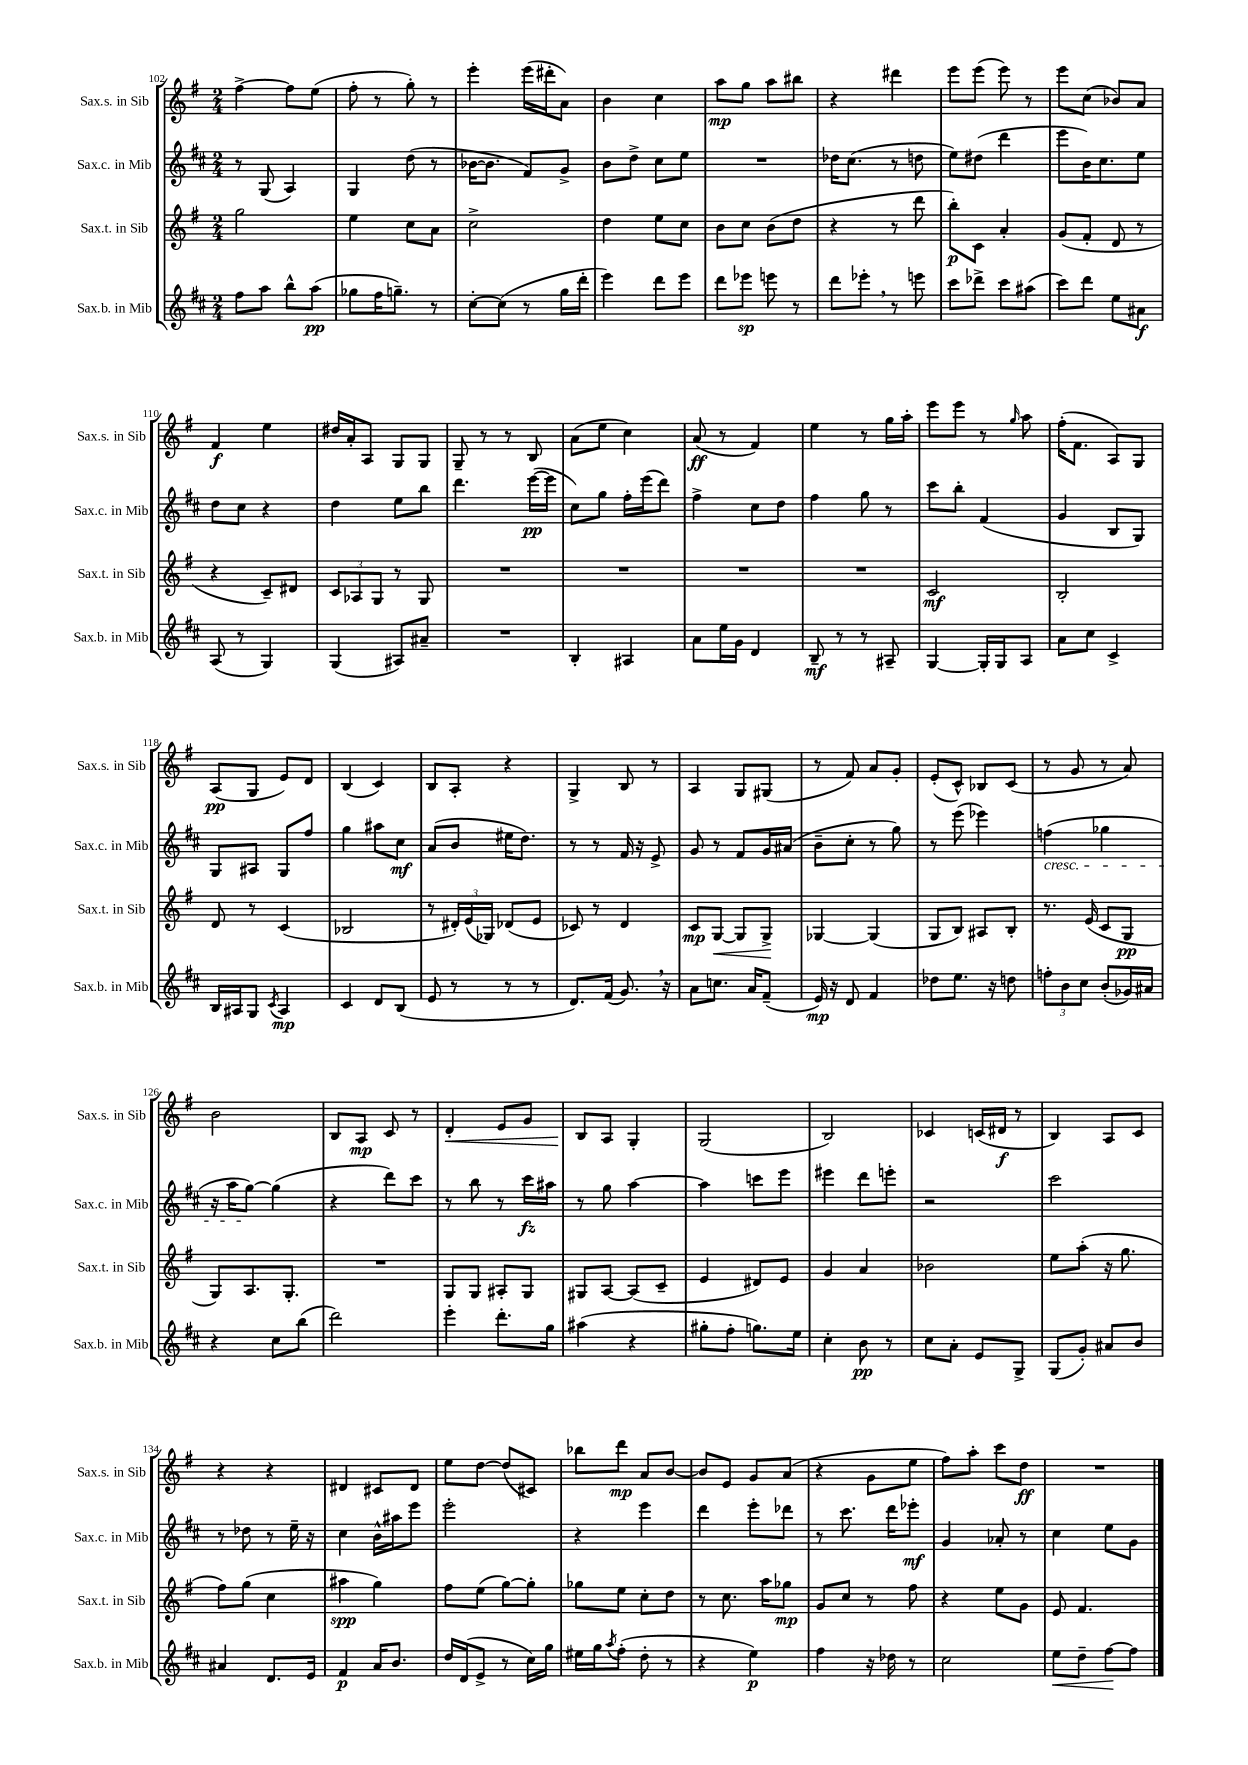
<<
\new StaffGroup <<
\new Staff = "s0" \with { instrumentName = "Sax.s. in Sib" shortInstrumentName = "Sax.s. in Sib" } {
    \clef treble \key g \major \numericTimeSignature \time 2/4
    fis''4~-> fis''8 e''8( |
    fis''8-. r8 g''8-.) r8 |
    e'''4-. e'''16( dis'''16-. a'8) |
    b'4 c''4 |
    a''8\mp g''8 a''8 bis''8 |
    r4 dis'''4 |
    e'''8 e'''8( e'''8) r8 |
    e'''8 c''8( bes'8) a'8 |
    fis'4\f e''4 |
    dis''16 a'16-. a8 g8 g8 |
    g8-- r8 r8 b8 |
    a'8( e''8 c''4) |
    a'8\ff( r8 fis'4) |
    e''4 r8 g''16 a''16-. |
    e'''8 e'''8 r8 \grace { g''16 } a''8 |
    fis''16-.( fis'8. a8) g8 |
    a8\pp( g8 e'8) d'8 |
    b4( c'4) |
    b8 a8-. r4 |
    g4-> b8 r8 |
    a4 g8 gis8( |
    r8 fis'8) a'8 g'8-. |
    e'8-.( c'8-^) bes8 c'8( |
    r8 g'8 r8 a'8) |
    b'2 |
    b8 a8\mp c'8 r8 |
    d'4-.\< e'8 g'8 |
    b8\! a8 g4-. |
    g2( |
    b2) |
    ces'4 c'16( dis'16\f r8 |
    b4) a8 c'8 |
    r4 r4 |
    dis'4 cis'8 dis'8 |
    e''8 d''8~ d''8( cis'8) |
    bes''8 d'''8\mp a'8 b'8~ |
    b'8 e'8 g'8 a'8( |
    r4 g'8 e''8 |
    fis''8) a''8-. c'''8 d''8\ff |
    R2 \bar "|." |
}
\new Staff = "s1" \with { instrumentName = "Sax.c. in Mib" shortInstrumentName = "Sax.c. in Mib" } {
    \clef treble \key d \major \numericTimeSignature \time 2/4
    r8 g8( a4) |
    g4 d''8( r8 |
    bes'16~ bes'8. fis'8) g'8-> |
    b'8 d''8-> cis''8 e''8 |
    R2 |
    des''16 cis''8.( r8 d''8 |
    e''8) dis''8( d'''4 |
    e'''8 b'16) cis''8. e''8 |
    d''8 cis''8 r4 |
    d''4 e''8 b''8 |
    d'''4. e'''16~\pp( e'''16 |
    cis''8) g''8 fis''16-. e'''16( d'''8) |
    fis''4-> cis''8 d''8 |
    fis''4 g''8 r8 |
    cis'''8 b''8-. fis'4( |
    g'4 b8 g8) |
    g8 ais8 g8 fis''8 |
    g''4 ais''8 cis''8\mf |
    a'8( b'8 eis''16 d''8.) |
    r8 r8 fis'16 r16 e'8-> |
    g'8 r8 fis'8 g'16 ais'16( |
    b'8-- cis''8-. r8 g''8) |
    r8 e'''8( ees'''4) |
    f''4\cresc( ges''4 |
    r16 a''16 g''8~\!) g''4( |
    r4 d'''8) cis'''8 |
    r8 b''8 r8 cis'''16\fz ais''16 |
    r8 g''8 a''4~ |
    a''4 c'''8 e'''8 |
    eis'''4 d'''8 e'''8-. |
    r2 |
    cis'''2 |
    r8 des''8 r8 e''16-- r16 |
    cis''4 b'16-^ ais''16 e'''8 |
    e'''2-. |
    r4 e'''4 |
    d'''4 e'''8-. des'''8 |
    r8 cis'''8. d'''16 ees'''8-.\mf |
    g'4 aes'8-. r8 |
    cis''4 e''8 g'8 \bar "|." |
}
\new Staff = "s2" \with { instrumentName = "Sax.t. in Sib" shortInstrumentName = "Sax.t. in Sib" } {
    \clef treble \key g \major \numericTimeSignature \time 2/4
    g''2 |
    e''4 c''8 a'8 |
    c''2-> |
    d''4 e''8 c''8 |
    b'8 c''8 b'8( d''8 |
    r4 r8 d'''8 |
    b''8-.\p) c'8 a'4-. |
    g'8( fis'8-. d'8 r8 |
    r4 c'8--) dis'8 |
    \tuplet 3/2 { c'8 aes8 g8 } r8 g8 |
    R2 |
    R2 |
    R2 |
    R2 |
    c'2\mf |
    b2-. |
    d'8 r8 c'4( |
    bes2 |
    r8 \tuplet 3/2 { dis'16-.) e'16( ges16) } des'8( e'8 |
    ces'8) r8 d'4 |
    c'8\mp g8~\< g8 g8->\! |
    ges4~ ges4( |
    g8 b8) ais8 b8-. |
    r8. e'16( c'8 g8\pp |
    g8) a8. g8.-. |
    R2 |
    g8 g8 ais8-. g8 |
    gis8 a8~ a8( c'8-- |
    e'4 dis'8) e'8 |
    g'4 a'4 |
    bes'2 |
    e''8 a''8-.( r16 g''8. |
    fis''8) g''8( c''4 |
    ais''4\spp g''4) |
    fis''8 e''8( g''8~) g''8-. |
    ges''8 e''8 c''8-. d''8 |
    r8 c''8. a''16 ges''8\mp |
    g'8 c''8 r8 fis''8 |
    r4 e''8 g'8 |
    e'8 fis'4. \bar "|." |
}
\new Staff = "s3" \with { instrumentName = "Sax.b. in Mib" shortInstrumentName = "Sax.b. in Mib" } {
    \clef treble \key d \major \numericTimeSignature \time 2/4
    fis''8 a''8 b''8-^ a''8\pp( |
    ges''8 fis''16 g''8.--) r8 |
    cis''8~-. cis''8( r8 g''16 d'''16-. |
    e'''4) d'''8 e'''8 |
    d'''8 ees'''8\sp e'''8 r8 |
    d'''8 ees'''8-. \breathe r8 e'''8 |
    cis'''8 des'''8-> cis'''8 ais''8( |
    cis'''8) d'''8 e''8 ais'8\f |
    a8( r8 g4) |
    g4( ais8) ais'8-- |
    R2 |
    b4-. ais4 |
    a'8 e''16 g'16 d'4 |
    b8--\mf r8 r8 ais8-- |
    g4~ g16-. g16 a8 |
    a'8 cis''8 cis'4-> |
    b16 ais16 g8 \acciaccatura { cis'8 } ais4\mp |
    cis'4 d'8 b8( |
    e'8 r8 r8 r8 |
    d'8.) fis'16( g'8.) \breathe r16 |
    a'8 c''8. a'16 fis'8--( |
    e'16\mp) r16 d'8 fis'4 |
    des''8 e''8. r16 d''8 |
    \tuplet 3/2 { f''8-. b'8 cis''8 } b'8-.( ges'16) ais'16 |
    r4 cis''8 b''8( |
    d'''2) |
    e'''4-. d'''8.-. g''16 |
    ais''4( r4 |
    gis''8-. fis''8-. g''8.) e''16 |
    cis''4-. b'8\pp r8 |
    cis''8 a'8-. e'8 g8-> |
    g8( g'8-.) ais'8 b'8 |
    ais'4 d'8. e'16 |
    fis'4\p a'16 b'8. |
    d''16 d'16( e'8-> r8 cis''16) g''16 |
    eis''16 g''16 \acciaccatura { a''8 } fis''8-.( d''8-. r8 |
    r4 e''4\p) |
    fis''4 r16 des''16 r8 |
    cis''2 |
    e''8\< d''8-- fis''8~\! fis''8 \bar "|." |
}
>>
>>
\layout { \context { \Score currentBarNumber = #102 } }
